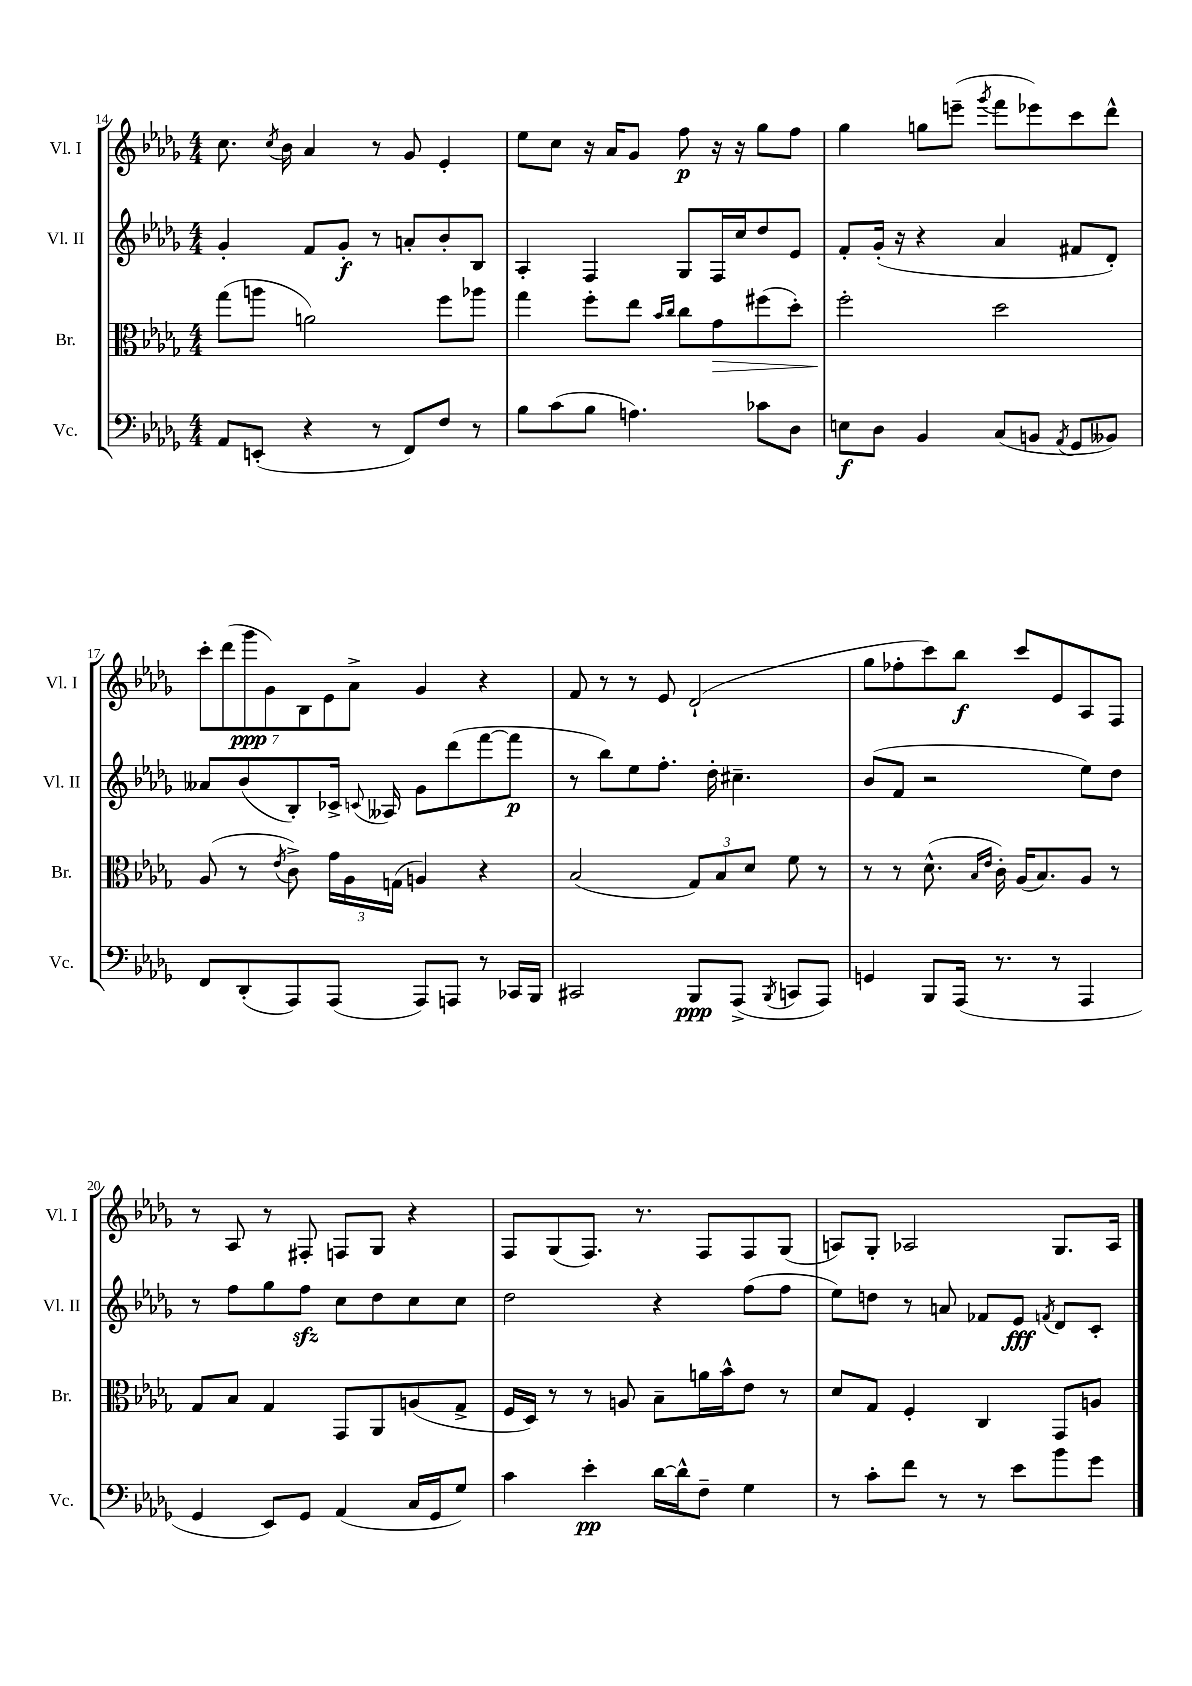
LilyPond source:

<<
\new StaffGroup <<
\new Staff = "s0" \with { instrumentName = "Vl. I" shortInstrumentName = "Vl. I" } {
    \clef treble \key des \major \numericTimeSignature \time 4/4
    \autoBeamOff c''8. \acciaccatura { c''8 } bes'16 aes'4 r8 ges'8 ees'4-. |
    ees''8[ c''8] r16 aes'16[ ges'8] f''8\p r16 r16 ges''8[ f''8] |
    ges''4 g''8[ e'''8]--( \acciaccatura { ges'''8 } f'''8[ ees'''8) c'''8 des'''8]-^ |
    \tuplet 7/4 { c'''8[-. des'''8( ges'''8\ppp ges'8) bes8 ees'8 aes'8]-> } ges'4 r4 |
    f'8 r8 r8 ees'8 des'2-!( |
    ges''8[ fes''8-. c'''8) bes''8]\f c'''8[ ees'8 aes8 f8] |
    r8 aes8 r8 fis8-. f8[ ges8] r4 |
    f8[ ges8( f8.]) r8. f8[ f8 ges8]( |
    a8[) ges8]-. aes2 ges8.[ aes16] \bar "|." |
}
\new Staff = "s1" \with { instrumentName = "Vl. II" shortInstrumentName = "Vl. II" } {
    \clef treble \key des \major \numericTimeSignature \time 4/4
    \autoBeamOff ges'4-. f'8[ ges'8]-.\f r8 a'8[-. bes'8-. bes8] |
    aes4-. f4 ges8[ f16 c''16 des''8 ees'8] |
    f'8[-. ges'16]-.( r16 r4 aes'4 fis'8[ des'8]-.) |
    aeses'8[ bes'8( bes8-.) ces'16]-> \appoggiatura { c'8 } aeses16 ges'8[ des'''8( f'''8~ f'''8]\p |
    r8 bes''8[) ees''8 f''8.]-. des''16-. cis''4.-- |
    bes'8[( f'8] r2 ees''8[) des''8] |
    r8 f''8[ ges''8 f''8]\sfz c''8[ des''8 c''8 c''8] |
    des''2 r4 f''8[( f''8] |
    ees''8[) d''8] r8 a'8 fes'8[ ees'8]\fff \acciaccatura { f'8 } des'8[ c'8]-. \bar "|." |
}
\new Staff = "s2" \with { instrumentName = "Br." shortInstrumentName = "Br." } {
    \clef alto \key des \major \numericTimeSignature \time 4/4
    \autoBeamOff ges''8[( a''8] a'2) f''8[ aes''8] |
    ges''4 f''8[-. ees''8] \grace { bes'16[ c''16] } c''8[ ges'8\> fis''8( des''8]-.) |
    f''2-.\! des''2 |
    aes8( r8 \acciaccatura { ees'8 } c'8->) \tuplet 3/2 { ges'16[ aes16 g16]( } a4) r4 |
    bes2( \tuplet 3/2 { ges8[) bes8 des'8] } f'8 r8 |
    r8 r8 des'8.-^( \grace { bes16[ ees'16] } c'16-.) aes16[( bes8.) aes8] r8 |
    ges8[ bes8] ges4 ges,8[ aes,8 a8( ges8]-> |
    f16[ des16]) r8 r8 a8 bes8[-- a'16 bes'16-^ ees'8] r8 |
    des'8[ ges8] f4-. c4 ges,8[ a8] \bar "|." |
}
\new Staff = "s3" \with { instrumentName = "Vc." shortInstrumentName = "Vc." } {
    \clef bass \key des \major \numericTimeSignature \time 4/4
    \autoBeamOff aes,8[ e,8]-.( r4 r8 f,8[) f8] r8 |
    bes8[ c'8( bes8] a4.) ces'8[ des8] |
    e8[\f des8] bes,4 c8[( b,8] \acciaccatura { aes,8 } ges,8[ beses,8]) |
    f,8[ des,8-.( aes,,8) aes,,8]( aes,,8[) a,,8] r8 ces,16[ bes,,16] |
    cis,2 bes,,8[\ppp aes,,8]->( \acciaccatura { bes,,8 } c,8[ aes,,8]) |
    g,4 bes,,8[ aes,,16]( r8. r8 aes,,4 |
    ges,4 ees,8[) ges,8] aes,4( c16[ ges,16 ges8]) |
    c'4 ees'4-.\pp des'16[~ des'16-^ f8]-- ges4 |
    r8 c'8[-. f'8] r8 r8 ees'8[ bes'8 ges'8] \bar "|." |
}
>>
>>
\layout { \context { \Score currentBarNumber = #14 } }
